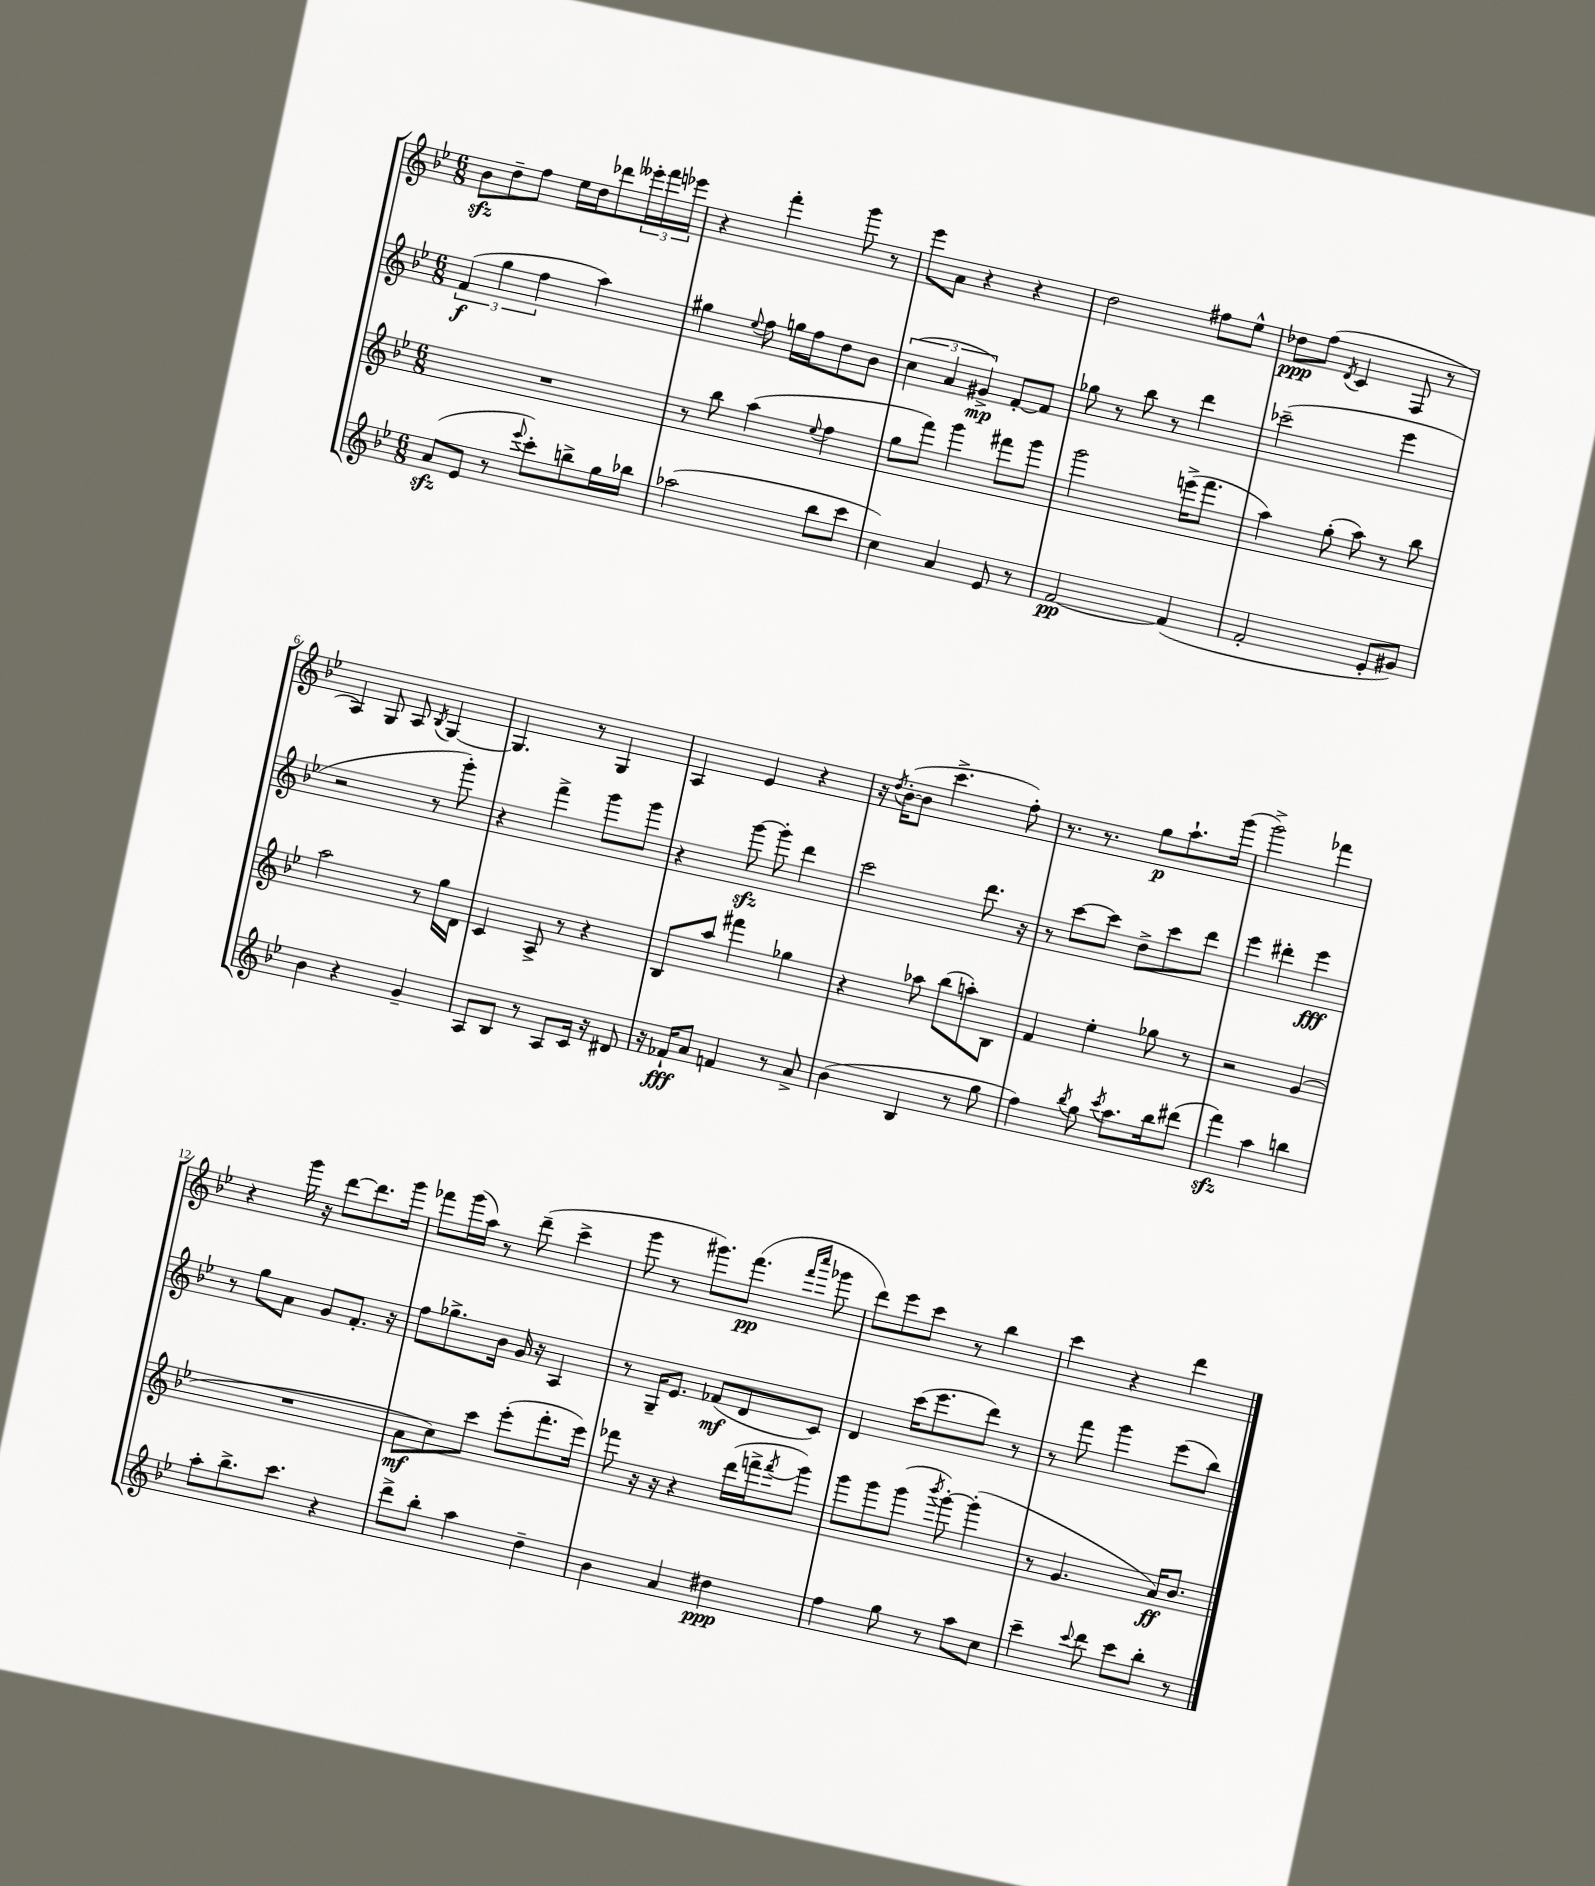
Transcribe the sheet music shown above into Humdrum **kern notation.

**kern	**kern	**kern	**kern
*staff4	*staff3	*staff2	*staff1
*clefG2	*clefG2	*clefG2	*clefG2
*k[b-e-]	*k[b-e-]	*k[b-e-]	*k[b-e-]
*M6/8	*M6/8	*M6/8	*M6/8
(8a	2.r	(6f	8b-
8e-	.	.	8dd~
.	.	6gg	.
8r	.	.	8ff
.	.	6ff	.
8qqeee-	.	.	.
8ccc')	.	.	16ee-
.	.	.	16dd
8bb^	.	4aa)	8ddd-
16gg	.	.	24eee--'
.	.	.	24fff
16bb-	.	.	.
.	.	.	24eee-
=	=	=	=
(2aa-	8r	4gg#	4r
.	8bb-	.	.
.	.	8qqee-	.
.	(4aa	8ff	4fff'
.	.	16gg	.
.	.	16ff	.
.	8qqee-	.	.
8bb-	4ff	8dd	8ggg
8ccc	.	8b-	8r
=	=	=	=
4cc)	8gg	(6cc	8eee-
.	8fff)	.	8a
.	.	6a	.
4a	4ggg	.	4r
.	.	6g#^)	.
8e-	8fff#	[8f'	4r
8r	8ggg	8f]	.
=	=	=	=
[2f	2ggg	8gg-	2dd
.	.	8r	.
.	.	8bb-	.
.	.	8r	.
(4f]	(16eee^	4ddd	8ff#
.	8.fff	.	.
.	.	.	8ee-^^
=	=	=	=
2f'	4aa)	(2ccc-~	8dd-
.	.	.	(8ff
.	.	.	8qd
.	(8gg'	.	4c
.	8aa)	.	.
8e-'	8r	4eee-	8F
8g#)	8bb-	.	8r
=	=	=	=
4b-	2aa	2r	4A)
4r	.	.	8G
.	.	.	8A
.	.	.	8qB-
4g~	8r	8r	[4G
.	16gg	8ggg')	.
.	16d	.	.
=	=	=	=
8A	4c	4r	4.G]
8B-	.	.	.
8r	8A^	4fff^	.
8A	8r	.	8r
16c	4r	8ggg	4G
16r	.	.	.
8d#	.	8ggg	.
=	=	=	=
16r	8B-	4r	4A
16f-`	.	.	.
8a	8aa	.	.
4f	4fff#	[8ggg	4e-
.	.	8ggg']	.
8r	4gg-	4ddd	4r
8a^	.	.	.
=	=	=	=
(4b-	4r	2ccc	16r
.	.	.	8qdd
.	.	.	([16b-'
.	.	.	8b-]
4B-	8aa-	.	4.ccc^
.	(8bb-	.	.
8r	8aa')	8.ddd	.
8gg	8B-	.	8ff')
.	.	16r	.
=	=	=	=
4ff)	4f	8r	8.r
.	.	[8ccc	.
.	.	.	8.r
8qbb-	.	.	.
8gg	4ee-'	8ccc]	.
8qccc	.	.	.
8.aa	.	8dd^	8gg
.	8gg-	8ccc	8.aa`
16bb-	.	.	.
(8ddd#	8r	8ddd	.
.	.	.	(16ggg
=	=	=	=
4fff)	2r	4eee-	2ggg^)
4aa	.	4ddd#'	.
4bb	(4g	4eee-	4fff-
=	=	=	=
8aa'	2.r	8r	4r
8.bb-^	.	8gg	.
.	.	8a	16ggg
8.ccc	.	.	16r
.	.	8g	[8ddd
4r	.	8.f'	8.ddd]
.	.	16r	16ggg
=	=	=	=
8ddd^	8a	8ff	8fff-
8bb-'	8cc)	8.gg-^	(16ggg
.	.	.	16aa)
4aa	8ccc	.	8r
.	.	16b-	.
.	(8eee-'	16g	(8ddd~
.	.	16r	.
4dd~	8.fff'	4A	4ccc^
.	16eee-)	.	.
=	=	=	=
4b-	8fff-	8r	8ggg
.	16r	16G~	8r
.	16r	8.e-	.
4a	4r	.	8.ggg#)
.	.	(8f-	.
.	.	.	(8.fff
4dd#	(16ddd	8d	.
.	16fff^	.	.
.	.	.	16qqfff
.	8qfff	.	16qqcccc
.	8ggg)	8c)	8ggg-
=	=	=	=
4ff	8ggg	4d	8ddd)
.	8ggg	.	8eee-
8gg	(8ggg	(16ccc	8ccc
.	.	8.eee-	.
.	8qbbb-	.	.
8r	[8ggg')	.	8r
8aa	(4ggg']	8ddd)	4bb-
8cc	.	8r	.
=	=	=	=
4ccc~	8r	8r	4ccc
.	4.g	8fff	.
8qqccc	.	.	.
8ddd	.	4ggg	4r
8ccc	.	.	.
8bb-'	16a)	(8eee-	4ddd
.	8.b-	.	.
8r	.	8bb-)	.
==	==	==	==
*-	*-	*-	*-
